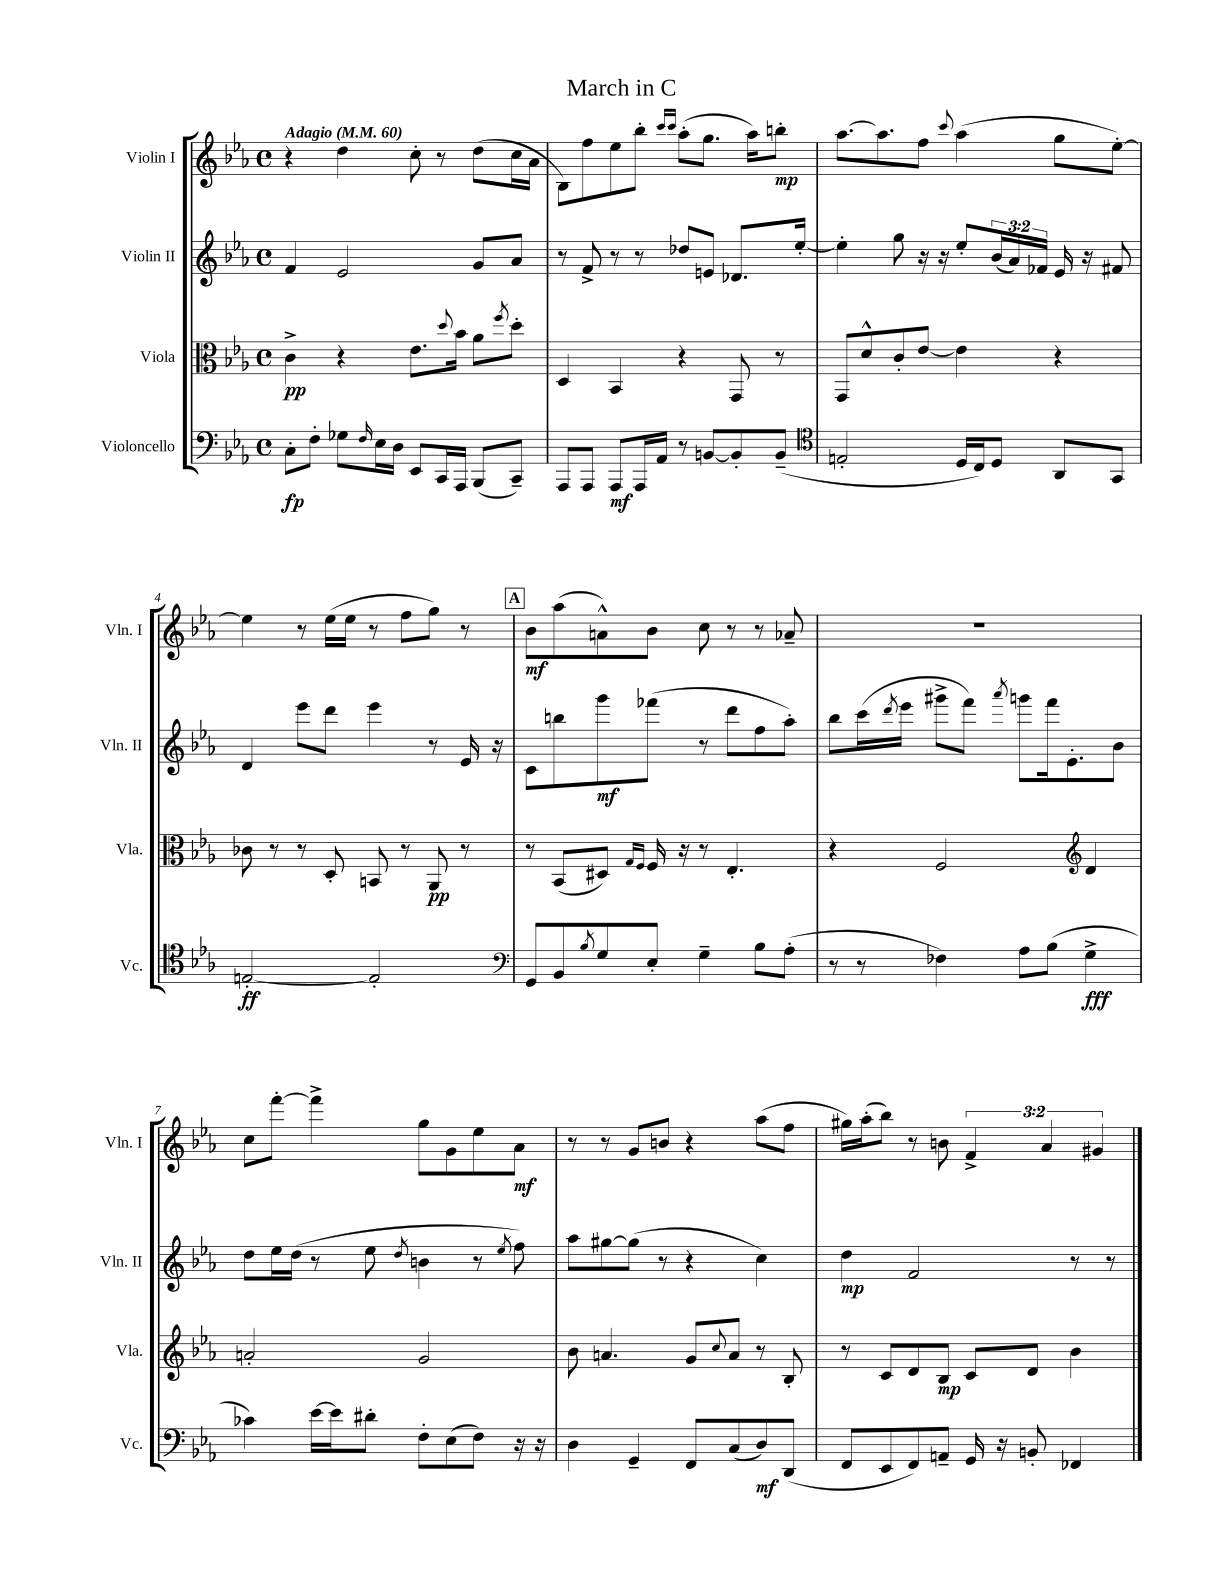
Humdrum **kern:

**kern	**kern	**kern	**kern
*staff4	*staff3	*staff2	*staff1
*clefF4	*clefC3	*clefG2	*clefG2
*k[b-e-a-]	*k[b-e-a-]	*k[b-e-a-]	*k[b-e-a-]
*M4/4	*M4/4	*M4/4	*M4/4
*met(c)	*met(c)	*met(c)	*met(c)
*MM60	*MM60	*MM60	*MM60
8C'	4c^	4f	4r
8F'	.	.	.
8G-	4r	2e-	4dd
16qqF	.	.	.
16E-	.	.	.
16D	.	.	.
8EE-	8.e-	.	8cc'
16CC	.	.	8r
.	8qqdd	.	.
16AAA-	16b-	.	.
(8BBB-	8a-	8g	(8dd
.	8qff	.	.
8CC~)	8dd'	8a-	16cc
.	.	.	16a-
=	=	=	=
8AAA-	4D	8r	8B-)
8AAA-	.	8f^	8ff
8AAA-	4BB-	8r	8ee-
16AAA-	.	8r	8bb-'
16AA-	.	.	.
.	.	.	16qqccc
.	.	.	16qqccc
8r	4r	8dd-	(8aa-'
[8BB	.	8e	8.gg
8BB']	8GG	8.d-	.
.	.	.	16aa-)
(8BB~	8r	.	8bb'
.	.	[16ee-'	.
=	=	=	=
*clefC4	*	*	*
2E'	8GG	4ee-']	[8.aa-
.	8d^^	.	.
.	.	.	8.aa-]
.	8c'	8gg	.
.	[8e-	16r	8ff
.	.	16r	.
.	.	.	8qqccc
16D	4e-]	8ee-'	(4aa-
16C)	.	.	.
8D	.	(24b-	.
.	.	24a-)	.
.	.	24f-	.
8AA-	4r	16e-	8gg
.	.	16r	.
8GG	.	8f#	[8ee-')
=	=	=	=
[2E'	8c-	4d	4ee-]
.	8r	.	.
.	8r	8eee-	8r
.	8D'	8ddd	(16ee-
.	.	.	16ee-
2E']	8BB	4eee-	8r
.	8r	.	8ff
.	8AA-	8r	8gg)
.	8r	16e-	8r
.	.	16r	.
=	=	=	=
*clefF4	*	*	*
8GG	8r	8c	8b-
8BB-	(8BB-	8bb	(8aa-
8qB-	.	.	.
8G	8D#)	8ggg	8a^^)
.	16qqG	.	.
.	16qqF	.	.
8E-'	16F	(8fff-	8b-
.	16r	.	.
4G~	8r	8r	8cc
.	4.E-'	8ddd	8r
8B-	.	8ff	8r
(8A-'	.	8aa-')	8a-~
=	=	=	=
8r	4r	8bb-	1r
8r	.	(16ccc	.
.	.	8qddd	.
.	.	16eee-	.
4F-)	2F	8ggg#^	.
.	.	8fff)	.
.	.	8qaaa-	.
8A-	.	8ggg	.
(8B-	.	16fff	.
.	.	8.e-'	.
*	*clefG2	*	*
4G^	4d	.	.
.	.	8b-	.
=	=	=	=
4c-)	2a'	8dd	8cc
.	.	16ee-	[8fff'
.	.	(16dd	.
[16e-	.	8r	4fff^]
16e-]	.	.	.
8d#'	.	8ee-	.
.	.	8qdd	.
8F'	2g	4b	8gg
(8E-	.	.	8g
8F)	.	8r	8ee-
.	.	8qee-	.
16r	.	8ff)	8a-
16r	.	.	.
=	=	=	=
4D	8b-	8aa-	8r
.	4.a	[8gg#	8r
4GG~	.	(8gg#]	8g
.	.	8r	8b
8FF	8g	4r	4r
.	8qqcc	.	.
(8C	8a	.	.
8D)	8r	4cc)	(8aa-
(8DD	8B-'	.	8ff
=	=	=	=
8FF	8r	4dd	16gg#)
.	.	.	(16aa-'
8EE-	8c	.	8bb-)
8FF)	8d	2f	8r
8AA~	8B-	.	8b
16GG	8c	.	6f^
16r	.	.	.
8BB'	8d	.	.
.	.	.	6a-
4FF-	4b-	8r	.
.	.	.	6g#
.	.	8r	.
==	==	==	==
*-	*-	*-	*-
